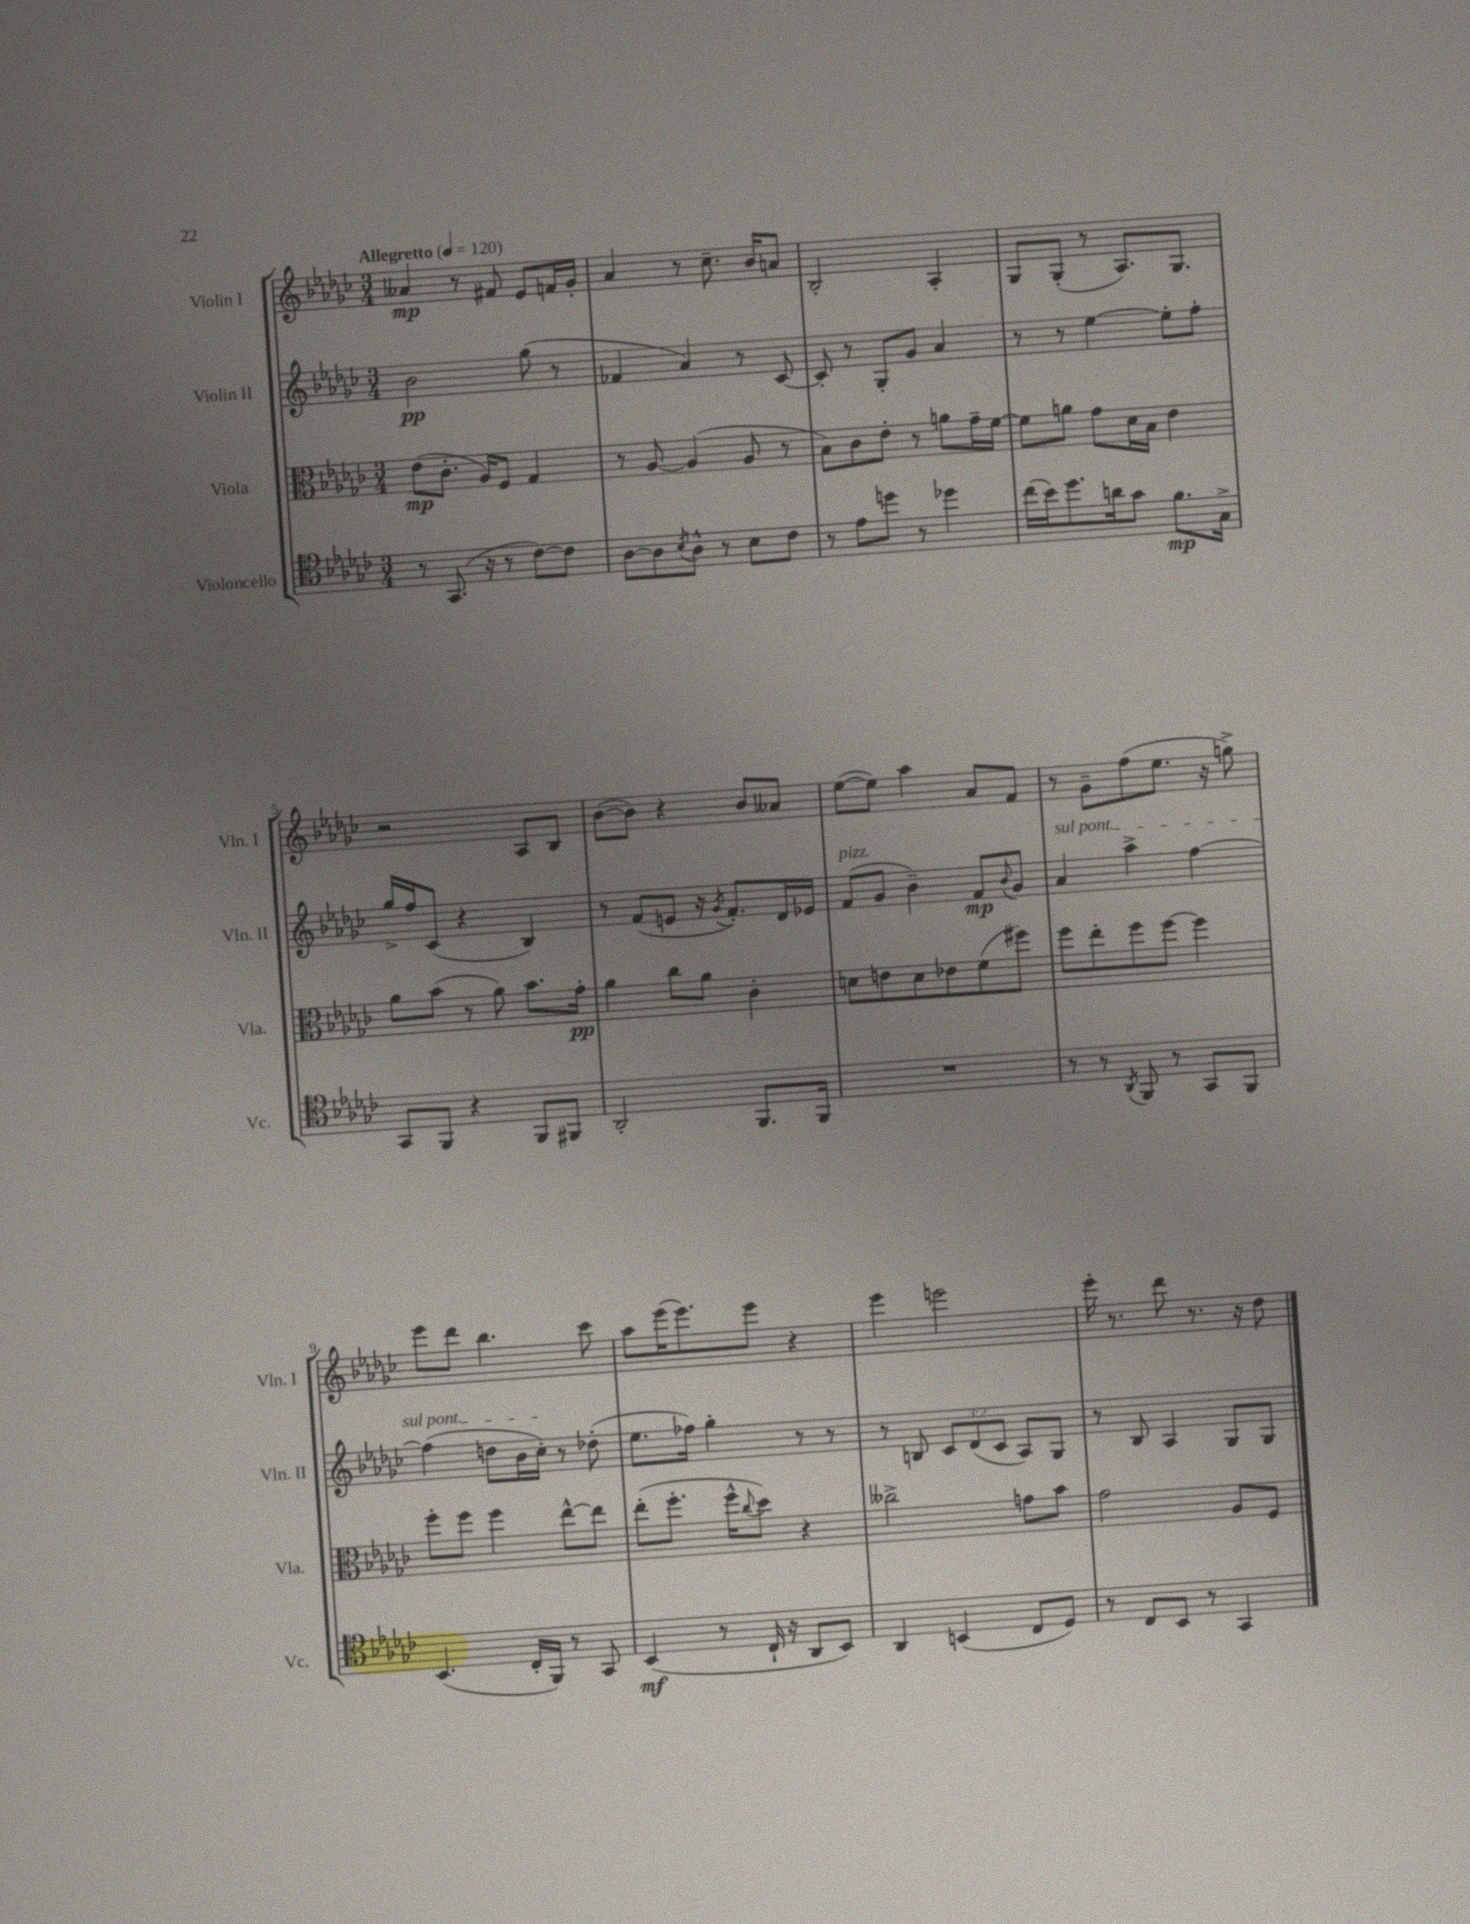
<<
\new StaffGroup <<
\new Staff = "s0" \with { instrumentName = "Violin I" shortInstrumentName = "Vln. I" } {
    \clef treble \key ges \major \numericTimeSignature \time 3/4 \tempo "Allegretto" 4 = 120
    aeses'4\mp r8 fis'8 ees'8 f'16 ges'16-. |
    aes'4 r8 ces''8.-- bes'16 a'8 |
    bes2-. aes4-. |
    ges8 ges8-.( r8 aes8.) ges8. |
    r2 aes8 bes8 |
    bes'8~( bes'8) r4 bes'8 aeses'8 |
    ees''8~( ees''8) aes''4 aes'8 f'8 |
    r8 ges'8-- f''8( ees''8. r16 g''8->) |
    ees'''8 des'''8 bes''4. ces'''8 |
    aes''8 ees'''16( ees'''8.) ees'''8 r4 |
    ees'''4 e'''2 |
    ees'''16-. r8. des'''8 r8. r16 des''8 \bar "|." |
}
\new Staff = "s1" \with { instrumentName = "Violin II" shortInstrumentName = "Vln. II" } {
    \clef treble \key ges \major \numericTimeSignature \time 3/4 \override Staff.TupletNumber.text = #tuplet-number::calc-fraction-text
    bes'2\pp ges''8( r8 |
    fes'4 aes'4) r8 ces'8~ |
    ces'8-. r8 ges8-. ges'8 aes'4 |
    r8 r8 ees''4~ ees''8-. f''8-. |
    ges''16-> f''16 ces'8( r4 bes4) |
    r8 f'8( e'8 r16 \acciaccatura { ges'8 } f'8.-.) des'16 ees'16 |
    f'8^\markup { \italic "pizz." }( ges'8 bes'4--) f'8\mp \appoggiatura { bes'8 } ges'8 |
    \once \override TextSpanner.bound-details.left.text = \markup { \italic "sul pont." } aes'4\startTextSpan aes''4-> f''4~ |
    f''4( d''8 bes'16 ces''16-.\stopTextSpan) r8 des''8-.( |
    ees''8. fes''16) ges''4-. r8 r8 |
    r8 b8 \tuplet 3/2 { ces'8 des'8( ces'8 } aes8) ges8 |
    r8 bes8 aes4 ges8 ges8 \bar "|." |
}
\new Staff = "s2" \with { instrumentName = "Viola" shortInstrumentName = "Vla." } {
    \clef alto \key ges \major \numericTimeSignature \time 3/4
    ees'8\mp( ces'8.-. aes16) f8 ges4 |
    r8 aes8~ aes4( aes8 r8 |
    bes8) ces'8 ees'8-. r8 a'8 ges'16-- f'16~ |
    f'8 a'8 ges'8 des'16 bes16 ees'4 |
    aes'8 bes'8( r8 aes'8) bes'8. ges'16-.\pp |
    aes'4 ces''8 aes'8 ces'4-. |
    d'8 e'8 d'8 ees'8 f'8( fis''8) |
    f''8 ees''8-. f''8 f''8~ f''4 |
    f''8-. f''8 f''4 ees''8~-^ ees''8 |
    ees''8-.( f''8.-. f''16-^ \appoggiatura { ces''8 } des''8) r4 |
    ceses''2-> g'8 bes'8 |
    ges'2 aes8 f8 \bar "|." |
}
\new Staff = "s3" \with { instrumentName = "Violoncello" shortInstrumentName = "Vc." } {
    \clef tenor \key ges \major \numericTimeSignature \time 3/4
    r8 ges,8.( r16 r8 ces'8~) ces'8 |
    aes8~ aes8 \acciaccatura { bes8 } aes8-^ r8 bes8 ces'8 |
    r8 ees'8 d''8 r8 des''4 |
    ces''16( bes'16) des''8. a'16 ges'8 f'8.\mp ges16-> |
    ges,8 f,8 r4 f,8 fis,8 |
    aes,2-. f,8. f,16 |
    R2. |
    r8 r8 \acciaccatura { aes,8 } f,8 r8 ges,8 f,8 |
    bes,4.( ces16-. f,16) r8 ges,8 |
    bes,4\mf( r8 ces16-! r16 aes,8 bes,8) |
    aes,4 b,4( ces8 des8) |
    r8 ces8 bes,8 r8 ges,4 \bar "|." |
}
>>
>>
